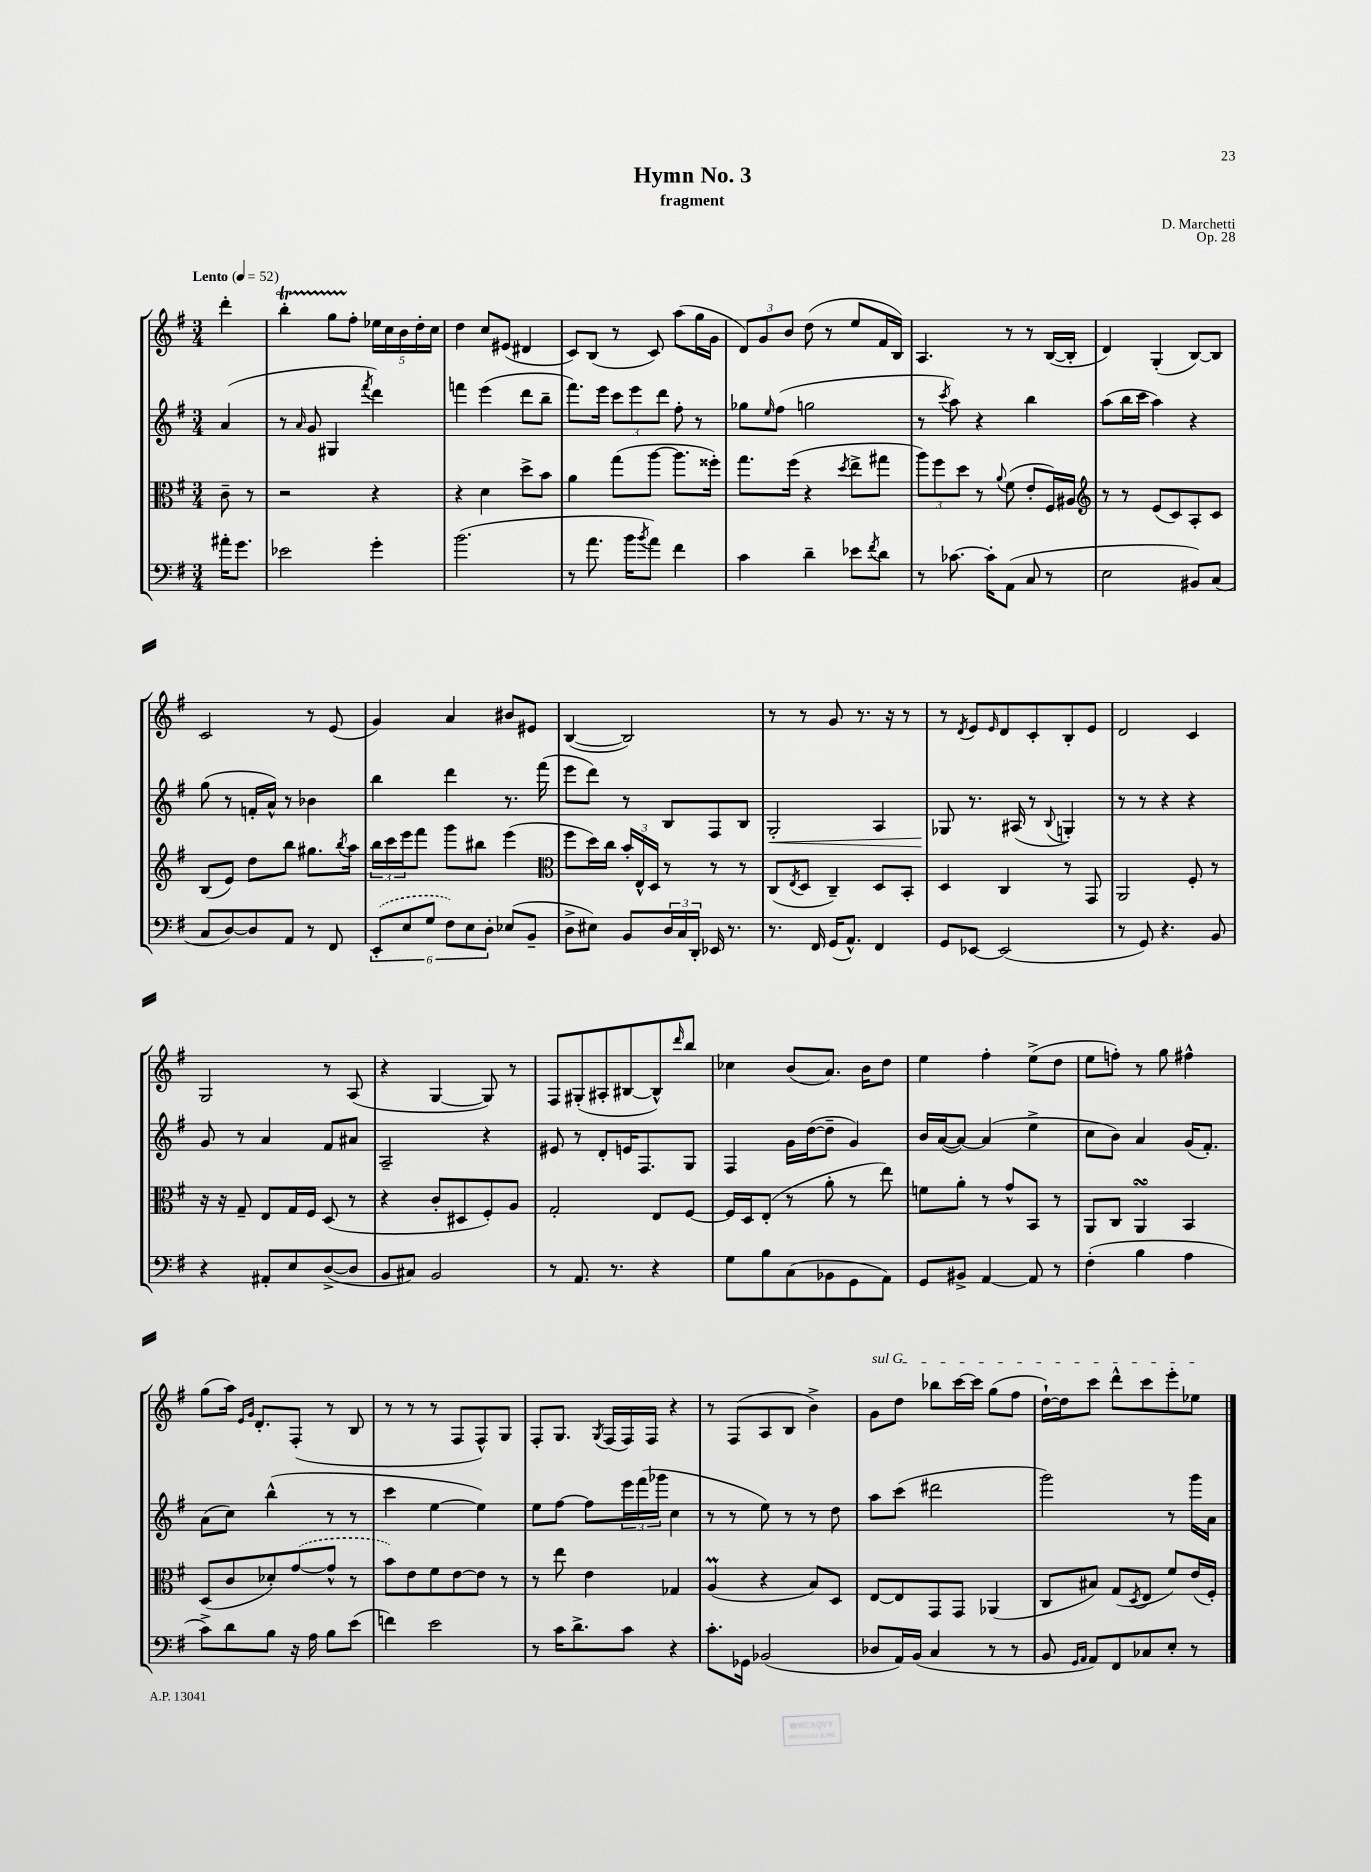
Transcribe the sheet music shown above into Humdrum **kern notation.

**kern	**kern	**kern	**dynam	**kern
*part4	*part3	*part2	*part2	*part1
*staff4	*staff3	*staff2	*staff2	*staff1
*clefF4	*clefC3	*clefG2	*	*clefG2
*k[f#]	*k[f#]	*k[f#]	*	*k[f#]
*M3/4	*M3/4	*M3/4	*	*M3/4
*MM52	*MM52	*MM52	*	*MM52
=	=	=	=	=
!	!	!	!	!LO:TX:a:B:t=Lento
16a#X'\KL	8c~\	(4a/	.	4ddd'\
8.g\J	.	.	.	.
.	8r	.	.	.
=1	=1	=1	=1	=1
2e-X\	2r	8r	.	4bbt'\
.	.	16qqa/	.	.
.	.	8g/	.	.
.	.	4G#X/	.	8ggTTT\L
.	.	.	.	8ff#'\J
.	.	8qfff#/	.	.
4g'\	4r	4ddd\)	.	20ee-X\LL
.	.	.	.	20cc\
.	.	.	.	20b\
.	.	.	.	20dd'\
.	.	.	.	20cc\JJ
=2	=2	=2	=2	=2
(2.b\	4r	4fffn\	.	4dd\
.	4d\	(4eee\	.	8cc/L
.	.	.	.	(8e#X/J
.	8dd^\L	8ddd\L	.	4d#X/
.	8b\J	8bb~\J	.	.
=3	=3	=3	=3	=3
8r	4a\	8.fff#\L)	.	8c/L)
8.a\	.	.	.	(8B/J
.	.	16eee\Jk	.	.
.	(8gg\L	12ccc\L	.	8r
16b\KL	.	.	.	.
.	.	12eee\	.	.
8qb/	.	.	.	.
8a\J)	[8aa\J	.	.	8c/)
.	.	12ddd\J	.	.
4f#\	8.aa\L]	8ff#'\	.	(8aa\L
.	.	8r	.	16gg\L
.	16ff##X'\Jk)	.	.	16g\JJ
=4	=4	=4	=4	=4
4c\	8.gg\L	8gg-X\L	.	12d/L)
.	.	.	.	12g/
.	.	16qqee/	.	.
.	.	(8ff#\J	.	.
.	.	.	.	12b/J
.	(16ff#\Jk	.	.	.
4d~\	4r	2ggn\	.	(8dd\
.	.	.	.	8r
.	8qdd/	.	.	.
8e-X\L	8ee^\L	.	.	8ee/L
8qf#/	.	.	.	.
8d\J	8gg#X\J	.	.	16f#/L
.	.	.	.	16B/JJ)
=5	=5	=5	=5	=5
8r	12aa\L)	8r	.	4.A/
.	12ff#\	.	.	.
.	.	8qccc/	.	.
[8.c-X\	.	8aa\)	.	.
.	12dd\J	.	.	.
.	8r	4r	.	.
16c-'\KL]	.	.	.	.
.	8qqa/	.	.	.
(8AA\J	(8f#\	.	.	8r
8C/	8e'/L	4bb\	.	8r
8r	16F#/L)	.	.	([16B/LL
.	16A#X/JJ	.	.	16B'/JJ]
=6	=6	=6	=6	=6
*	*clefG2	*	*	*
2E\	8r	(8aa\L	.	4d/)
.	8r	16bb\L	.	.
.	.	16ccc\JJ	.	.
.	(8e/L	4aa\)	.	(4G'/
.	8c/)	.	.	.
8BB#X/L)	8A'/	4r	.	[8B/L)
(8C/J	8c/J	.	.	8B/J]
!!LO:LB:g=z
=7	=7	=7	=7	=7
8C/L	(8B/L	(8gg\	.	2c/
[8D/)	8e/J)	8r	.	.
8D/]	8dd\L	16fn'/LL	.	.
.	.	16a^^/JJ)	.	.
8AA/J	8bb\J	8r	.	.
8r	8.gg#X\L	4b-X\	.	8r
8FF#/	.	.	.	(8e/
.	8qbb/	.	.	.
.	16aa\Jk	.	.	.
=8	=8	=8	=8	=8
(12EE'/L	24bb\LL	4bb\	.	4g/)
.	24ccc\	.	.	.
12E/	24eee\J	.	.	.
.	8fff#\J	.	.	.
12G/J	.	.	.	.
12F#\L)	8ggg\L	4ddd\	.	4a/
12E\	.	.	.	.
.	8bb#X\J	.	.	.
12D'\J	.	.	.	.
(8E-X/L	(4eee\	8.r	.	8b#X/L
8BB~/J	.	.	.	8e#X/J
.	.	(16fff#\	.	.
=9	=9	=9	=9	=9
*	*clefC3	*	*	*
8D^\L	8ff#\L	8eee\L	.	([4B/
8E#X\J)	16dd\L)	8ddd\J)	.	.
.	16cc\JJ	.	.	.
8BB/L	24b'/LL	8r	.	2B/])
.	24E^^/	.	.	.
.	24D/JJ	.	.	.
24D/L	8r	8B/L	.	.
24C/	.	.	.	.
24DD'/JJ	.	.	.	.
16EE-X/	8r	8F#/	.	.
8.r	.	.	.	.
.	8r	8B/J	.	.
=10	=10	=10	=10	=10
!	!	!	!LO:HP:b	!
8.r	(8C/L	2G'/	<	8r
.	8qE/	.	.	.
.	8D/J	.	.	8r
16FF#/	.	.	.	.
(16GG/KL	4C~/)	.	.	8g/
8.AA^^/J)	.	.	.	.
.	.	.	.	8.r
4FF#/	8D/L	4A/	.	.
.	.	.	.	16r
.	8BB'/J	.	.	8r
=11	=11	=11	=11	=11
8GG/L	4D/	8G-X/	.	8r
.	.	.	.	8qd/
[8EE-X/J	.	8.r	[	8e/L
.	.	.	.	16qqe/
(2EE-/]	4C/	.	.	8d/
.	.	(16A#X/	.	.
.	.	8r	.	8c'/
.	.	8qqB/	.	.
.	8r	4Gn'/)	.	8B'/
.	8GG/	.	.	8e/J
=12	=12	=12	=12	=12
8r	2AA/	8r	.	2d/
8GG/)	.	8r	.	.
4.r	.	4r	.	.
.	8F#'/	4r	.	4c/
8BB/	8r	.	.	.
!!LO:LB:g=z
=13	=13	=13	=13	=13
4r	16r	8g/	.	2G/
.	16r	.	.	.
.	8G~/	8r	.	.
8AA#X'/L	8E/L	4a/	.	.
8E/	16G/L	.	.	.
.	16F#/JJ	.	.	.
([8D^/	(8D/	8f#/L	.	8r
8D/J]	8r	8a#X/J	.	(8A/
=14	=14	=14	=14	=14
8BB/L	4r	2A~/	.	4r
8C#X/J)	.	.	.	.
2BB/	8c'/L	.	.	[4G/
.	8D#X/	.	.	.
.	8F#'/)	4r	.	8G/])
.	8A/J	.	.	8r
=15	=15	=15	=15	=15
8r	2G'/	8e#X/	.	8F#/L
8.AA/	.	8r	.	(8G#X'/
.	.	8d'/L	.	8A#X'/
8.r	.	.	.	.
.	.	16en/K	.	[8B#X/
.	.	8.F#/	.	.
4r	8E/L	.	.	8B#^^/])
.	.	.	.	16qqddd/
.	[8F#/J	8G/J	.	8bb/J
=16	=16	=16	=16	=16
8G\L	16F#/LL]	4F#/	.	4cc-X\
.	16D/J	.	.	.
8B\	(8E'/J	.	.	.
(8C\	8r	16g\LL	.	(8b/L
.	.	([16dd\J	.	.
8BB-X\	8a'\	8dd~\J]	.	8.a/J)
8GG\	8r	4g/)	.	.
.	.	.	.	16b\KL
8AA\J)	8ee\)	.	.	8dd\J
=17	=17	=17	=17	=17
8GG/L	8fn\L	16b/LL	.	4ee\
.	.	([16a/J	.	.
8BB#X^/J	8a'\J	8a/J_)	.	.
[4AA/	8r	(4a/]	.	4ff#'\
.	8g^^/L	.	.	.
8AA/]	8BB/J	4ee^\	.	(8ee^\L
8r	8r	.	.	8dd\J
=18	=18	=18	=18	=18
(4F#'\	8AA/L	8cc\L	.	8ee\L
.	8C/J	8b\J)	.	8ffn'\J)
4B\	4AAsSSS/	4a/	.	8r
.	.	.	.	8gg\
4A\	4BB/	(16g/KL	.	4ff#X^^\
.	.	8.f#'/J)	.	.
!!LO:LB:g=z
=19	=19	=19	=19	=19
8c^\L)	(8D/L	(8a\L	.	(8gg\L
8d\	8c/	8cc\J)	.	16aa\Jk)
.	.	.	.	16qqe/LL
.	.	.	.	16qqg/JJ
.	.	.	.	8.d'/L
8B\J	8d-X'/)	(4bb^^\	.	.
16r	([8g/	.	.	(8F#'/J
16A\	.	.	.	.
8B\L	8g^^/J]	8r	.	8r
(8e\J	8r	8r	.	8B/
=20	=20	=20	=20	=20
4fn\)	8b\L)	4ccc\	.	8r
.	8e\	.	.	8r
2e\	8f#\	[4ee\	.	8r
.	[8e\	.	.	8F#/L
.	8e\J]	4ee\])	.	8F#^^/)
.	8r	.	.	8G/J
=21	=21	=21	=21	=21
8r	8r	8ee\L	.	8F#'/L
16c\KL	8ee\	[8ff#\J	.	8.G/J
8.d^\	.	.	.	.
.	4e\	8ff#\L]	.	.
.	.	.	.	8qG/
.	.	.	.	(16F#/LL
8c\J	.	24eee\L	.	16F#/)
.	.	(24fff#\	.	.
.	.	.	.	16F#/JJ
.	.	24ggg-X\JJ	.	.
4r	4G-X/	4cc\	.	4r
=22	=22	=22	=22	=22
8.c'\L	(4AM/	8r	.	8r
.	.	8r	.	(8F#/L
16GG-X\Jk	.	.	.	.
(2BB-X/	4r	8ee\)	.	8A/
.	.	8r	.	8B/J
.	8B/L)	8r	.	4b^\)
.	8D/J	8dd\	.	.
=23	=23	=23	=23	=23
!	!	!	!	!LO:TX:a:i:t=sul G
8D-X/L	[8E/L	8aa\L	.	8g\L
16AA/L)	8E/]	(8ccc\J	.	8dd\J
(16BB/JJ	.	.	.	.
4C/	8GG/	2ddd#X\	.	8bb-X\L
.	8GG/J	.	.	[16ccc\L
.	.	.	.	16ccc\JJ]
8r	(4AA-X/	.	.	(8gg\L
8r	.	.	.	8ff#\J
=24	=24	=24	=24	=24
8BB/	8C/L	2ggg\)	.	[16dd`\LL)
.	.	.	.	16dd\J]
16qqGG/LL	.	.	.	.
16qqAA/JJ	.	.	.	.
8AA/L)	8B#X/J)	.	.	8ccc\J
8FF#/	(8G/L	.	.	8ddd^^\L
.	8qD/	.	.	.
8C-X/	8E/J	.	.	8ccc\
8E'/J	8f#/L)	8r	.	8eee'\
8r	(16e/L	16ggg\LL	.	8ee-X\J
.	16F#'/JJ)	16a\JJ	.	.
==	==	==	==	==
*-	*-	*-	*-	*-
